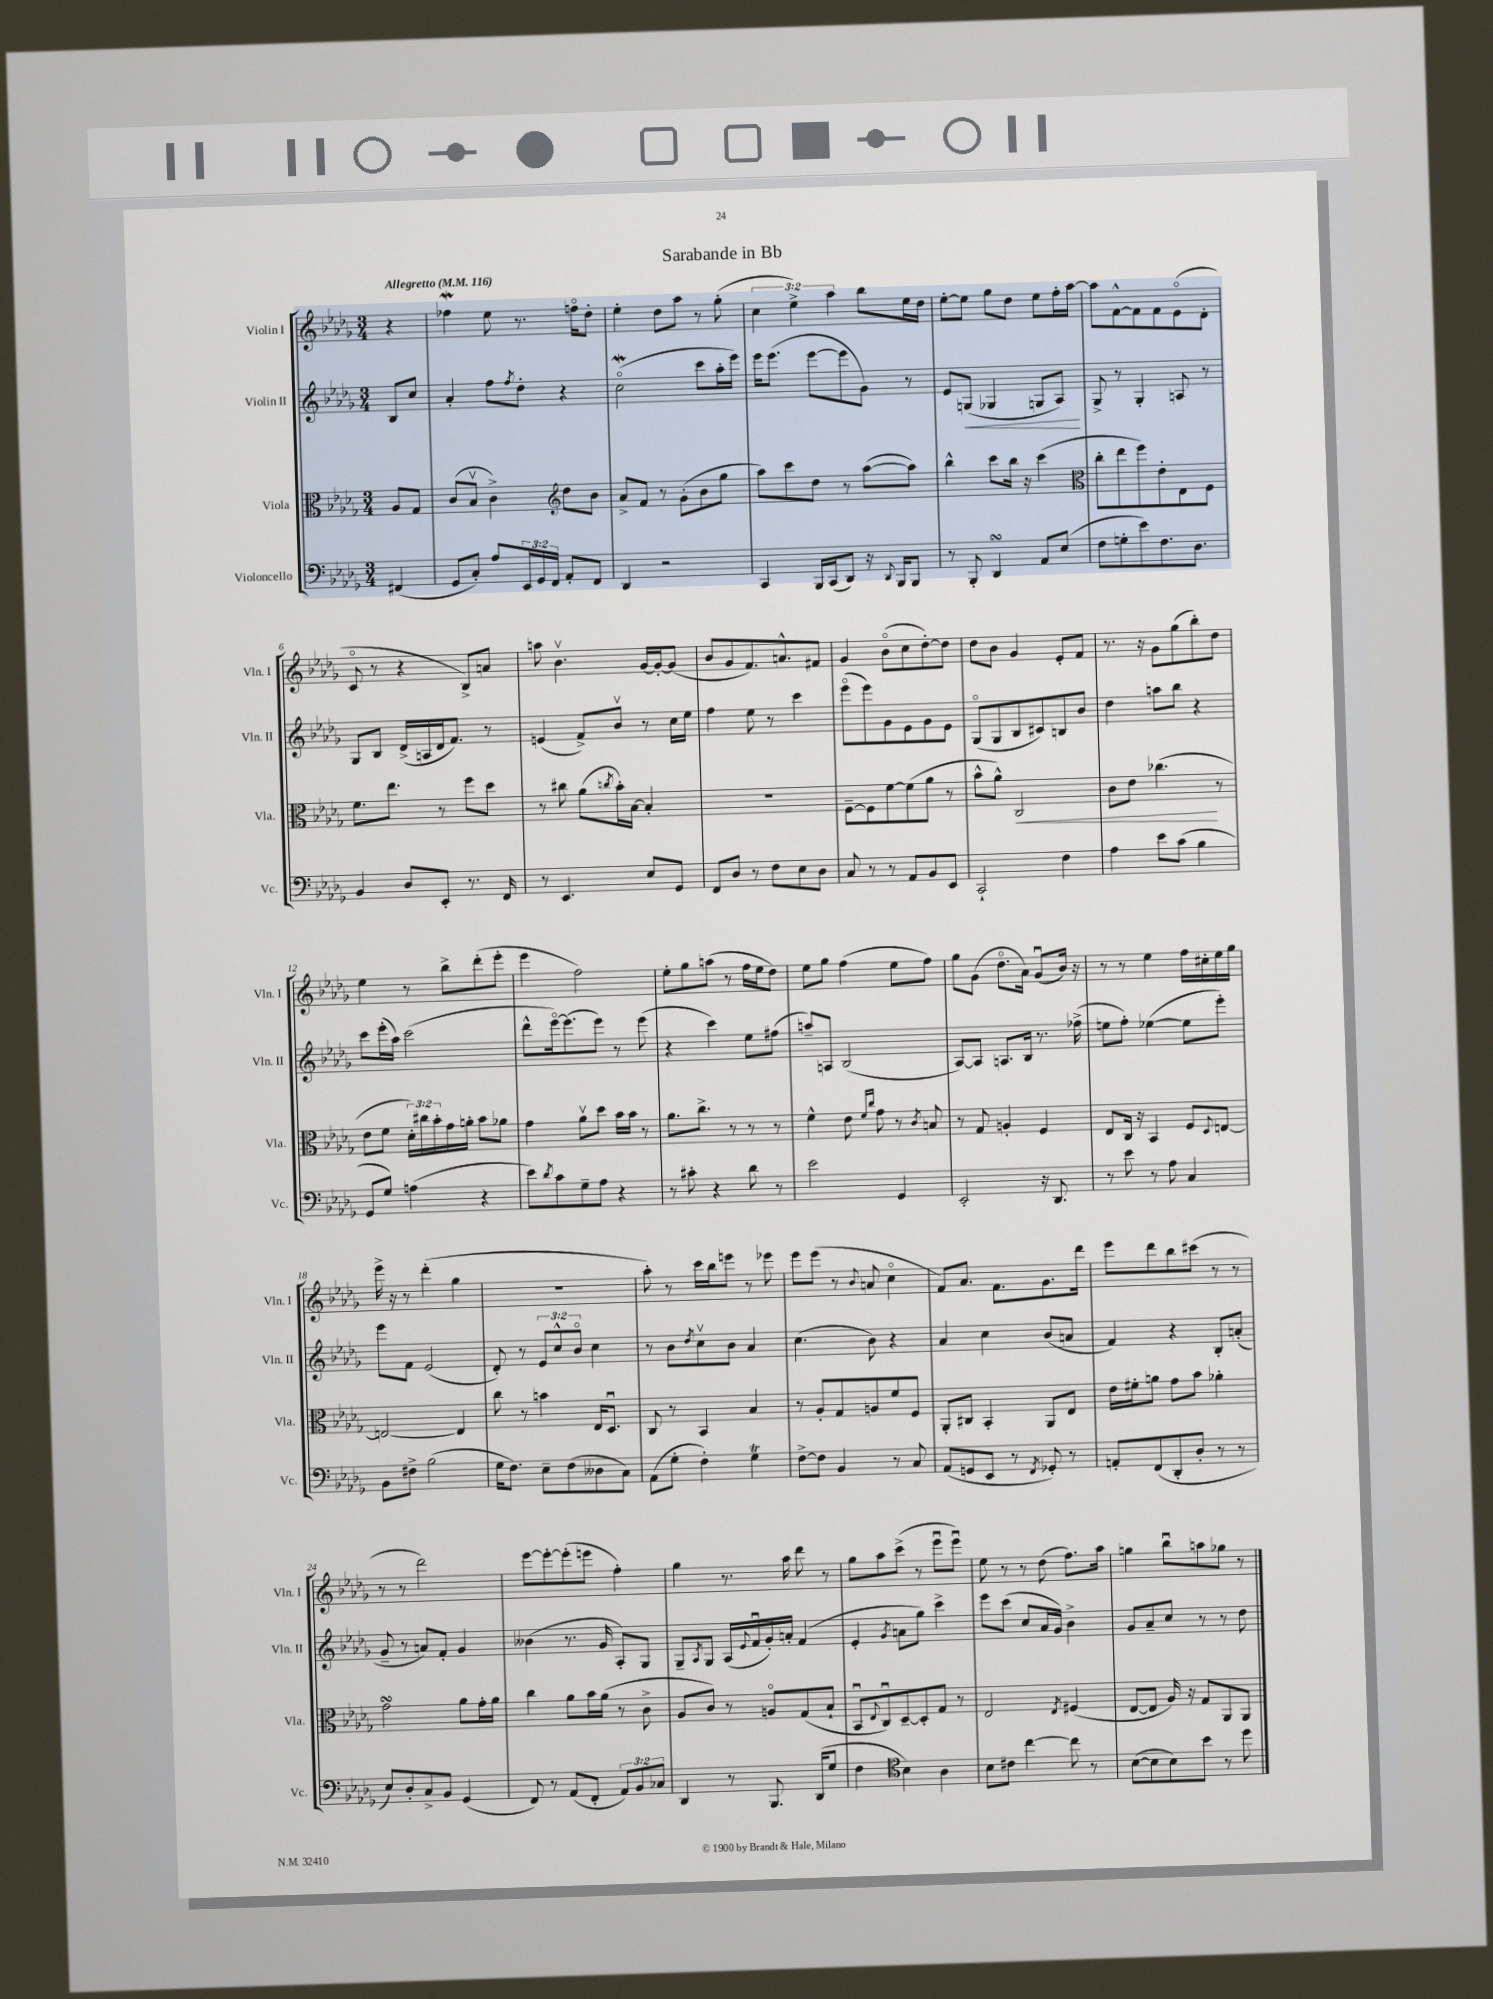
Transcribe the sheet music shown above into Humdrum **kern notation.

**kern	**kern	**kern	**kern
*staff4	*staff3	*staff2	*staff1
*clefF4	*clefC3	*clefG2	*clefG2
*k[b-e-a-d-g-]	*k[b-e-a-d-g-]	*k[b-e-a-d-g-]	*k[b-e-a-d-g-]
*M3/4	*M3/4	*M3/4	*M3/4
*MM116	*MM116	*MM116	*MM116
(4FF#	8A-	8B-	4r
.	8G-	8cc	.
=	=	=	=
8GG-	(8c	4a-'	4ff-
8C')	8B-v	.	.
8A-	4c^)	8ff	8ee-
.	.	8qff	.
24EE-	.	8dd-'	8.r
24GG-	.	.	.
24FF	.	.	.
*	*clefG2	*	*
8AA-'	8dd-	4r	.
.	.	.	16ffo
8FF	8b-	.	8dd-'
=	=	=	=
4DD-	8a-^	(2cco	4ee-'
.	8f	.	.
2r	8r	.	8dd-
.	(8g-'	.	8aa-
.	8b-	8ccc	8r
.	8gg-	16aa-'	(8gg-'
.	.	16eee-)	.
=	=	=	=
4CC	8aa-)	16eee-	6cc
.	.	(8.eee-	.
.	8ccc	.	.
.	.	.	6ee-^)
16BBB-	8dd-	[8eee-	.
(16CC	.	.	.
.	.	.	6aa-
8DD-)	8r	8eee-]	.
16r	([8aa-	8g-)	8bb-
8qqDD-	.	.	.
16BBB-	.	.	.
8BBB-	8aa-])	8r	16ee-
.	.	.	16dd-
=	=	=	=
8r	4bb-^^	8e-	[8ee-'
8BBB-'	.	(8G	8ee-]
4DD-	8ccc	4G-	8gg-
.	16bb-	.	8dd-
.	16r	.	.
8AA-	(4ccc	8G	8ee-
(8E-	.	8A-)	16ff'
.	.	.	[16aa-
=	=	=	=
*	*clefC3	*	*
8F	8cc'	8G-^	8aa-]
8G'	8ee-	8r	[8f^^
8e-)	8ff)	4G-'	8f]
8.F	8e-'	.	8f
.	8E-	8A	(8e-o
8.D-	.	.	.
.	8F	8r	8d-'
=	=	=	=
4BB-	8.f	8G-	8co
.	.	8B-	8r
.	8.ee-	.	.
8D-	.	(16d-^	4r
.	.	16A	.
8EE-'	8r	16d-	.
.	.	8.f)	.
8.r	8ff	.	8B-^)
.	8dd-	8r	8a
16FF	.	.	.
=	=	=	=
8r	8r	(4e	8aa
4.EE-	8cc#	.	4.b-v
.	(8a-	8f^)	.
.	8qcc	.	.
.	16b-')	8b-v	.
.	[16B-	.	.
8E-	4B-']	8r	[16g-
.	.	.	16g-'_
8GG-	.	16cc	(8g-]
.	.	16ee-	.
=	=	=	=
8FF	2.r	4ff	8b-
8D-	.	.	8g-
8r	.	8ee-	8.f)
8F	.	8r	.
.	.	.	8.a^^
8E-	.	4ccc	.
8D-	.	.	8f#
=	=	=	=
8C	[8F~	(8eee-o	4g-
8r	8F]	8eee-)	.
8r	[8f	8g-	(8b-o
8AA-	(8f]	8e-	8cc
8BB-	8a-	8g-	[8dd-')
8EE-	8r	8e-	8dd-]
=	=	=	=
2CC`	8b-^^	(8G-o	8dd-
.	8a-^^)	8G-	8b-
.	2C	8B-	4g-
.	.	8c#)	.
4F	.	8B	8e-'
.	.	8b-	8f
=	=	=	=
4A-	8c	4dd-	8.r
.	8e-	.	.
.	.	.	16r
8e-	(4.cc-	8aa	8g-
(8c	.	8bb-	(8gg-
4B-	.	4r	8bb-')
.	8r	.	8dd-
=	=	=	=
8GG-	8e-	8ccc	4ee-
8G-)	8f	(16eee-'	.
.	.	16aa-)	.
(4A	24d-')	(2ccc	8r
.	24cc#	.	.
.	24b-'	.	.
.	16g-	.	8bb-^
.	16a'	.	.
4r	8b-	.	(8ddd-'
.	8a-	.	8eee-'
=	=	=	=
8e-)	4g-	8ddd-^^	4eee-
8qd-	.	.	.
8c	.	[16eee-o)	.
.	.	(8.eee-]	.
8G-~	8a-v	.	2ff)
8A-	8dd-	8eee-)	.
4r	16b-	8r	.
.	16b-	.	.
.	8r	(8eee-	.
=	=	=	=
8r	8.a-	4r	8ee-'
8c#'	.	.	8gg-
.	8.cc^	.	.
4r	.	4ccc)	(8aa
.	8r	.	8r
8d-	8r	8ee-	16ff
.	.	.	16ee-
8r	8r	(8ff#	8dd-)
=	=	=	=
2e-	4f^^	8aa~)	8ee-
.	.	8A	8gg-
.	8e-	(2B-	(4ff
.	16qqf	.	.
.	16qqcc	.	.
.	8g-	.	.
4GG-	8r	.	8ee-
.	8qc	.	.
.	8B	.	8ff)
=	=	=	=
2EE-'	8r	[8A-)	8gg-
.	8G-	8A-]	(8g-
.	4A'	8.A	8.dd-o
.	.	16B-	16a-)
16r	4F	8.r	(8g-u
8.DD-	.	.	.
.	.	.	16b-)
.	.	(16ff-^	16r
=	=	=	=
8r	8E-	8ee	8r
8e-	16C	8ff')	8r
.	16r	.	.
8r	4BB-	([4ee-	4ee-
8A-	.	.	.
4C	8F	8ee-]	16ff
.	.	.	16cc#'
.	8qqD-	.	.
.	[8E	8eee-')	16ee-
.	.	.	16gg-
=	=	=	=
8BB-	2E_	8eee-	16eee-^
.	.	.	16r
8F#^	.	8f	8r
(2B-	.	(2e-	(4ddd-'
.	4E]	.	4gg-
=	=	=	=
16G-	8cc	8d-')	2.r
8.F)	.	.	.
.	8r	8r	.
8E-~	4b	12e-	.
.	.	12cc^^	.
(8F	.	.	.
.	.	12b-o	.
8D--	16E-	4cc	.
.	8.D-u	.	.
8C)	.	.	.
=	=	=	=
(8AA-	8C	8r	8aa-')
8G-'	8r	8b-	8r
.	.	8qdd-	.
4F')	4BB-	8ccv	16ccc
.	.	.	16bb-
.	.	8b-	8eee
4G-	4B-	4a-	8r
.	.	.	8eee-
=	=	=	=
[8F^	8r	(4.cc	8eee-
8F]	8A-'	.	(8eee-
4BB-	8G-	.	8r
.	.	.	8qqb-
.	8A	8b-)	8a
8r	8f	4r	4cco
8C	8F	.	.
=	=	=	=
(8AA-	8AA-'	4a-	8f)
8GG	8C#	.	8.a-
8EE-	4BB-'	4cc	.
.	.	.	8.f
8r	.	.	.
8qFF	.	.	.
8GG-')	8AA-	(8b-	8.g-
8r	8E-	8a	.
.	.	.	16ddd-
=	=	=	=
8AA'	16e-	4f)	8eee-
.	16f#'	.	.
(8FF	8a	.	8ddd-
8DD-'	8g-	4r	8bb-
8D-'	8b-	.	(8ccc#
8r	4a-'	8B-'	8r
8r	.	(8a'	8r
=	=	=	=
8E-)	2g-	8g-~	8r
8D-'	.	8r	8r
8C^	.	8a)	2ddd-)
8BB-	.	8f'	.
(4GG-	8a-	4g-	.
.	16g-'	.	.
.	16a-	.	.
=	=	=	=
8FF)	4cc	(4b--	[8eee-
8r	.	.	8eee-'_
(8AA-	8a-	8.r	(8eee-']
8FF'	16b-	.	8eee
.	(16a-	16g-	.
12AA-)	8r	8A-')	4ff')
12BB-	.	.	.
.	8c^	8G-	.
12C-	.	.	.
=	=	=	=
4DD-	8A-	8G-~	4gg-
.	.	8qA-	.
.	8c)	8G-	.
8r	8r	(16A-	8.r
.	.	8qqe-	.
.	.	16fu	.
8.BBB-	8Ao	16g-')	.
.	.	16a'	16aa-
.	(8G-	(4f	8ddd-
(16DD-	.	.	.
8G-	8B-`	.	8r
=	=	=	=
4F	8BB-u	4e-'	8gg-
.	8qqE-	.	.
.	8Cu)	.	8aa-
*clefC4	*	*	*
.	.	8qg-	.
4B-)	[8D-~	8a	(8ccc^
.	8D-']	8gg-)	8r
4A-	8G-	4ccc^	8eee-u
.	8r	.	8eee-u)
=	=	=	=
8B-	2E-	8eee-	8ee-
8c#	.	(8ccc	8r
[4cc	.	8cc	8r
.	.	16a-	(8dd-
.	.	16g-)	.
.	8qE-	.	.
8cc]	(4F#	4b-^	8.ff)
8r	.	.	.
.	.	.	16aa-
=	=	=	=
([8B-	[8E-	8g-	4gg
8B-]	8E-]	8a-~	.
8B-)	16A-)	8cc	8bb-u
.	16r	.	.
8b-	8G-	8r	8aa
8r	8AA-	8r	8gg-
8dd-	8AA-	8dd-	8r
==	==	==	==
*-	*-	*-	*-
